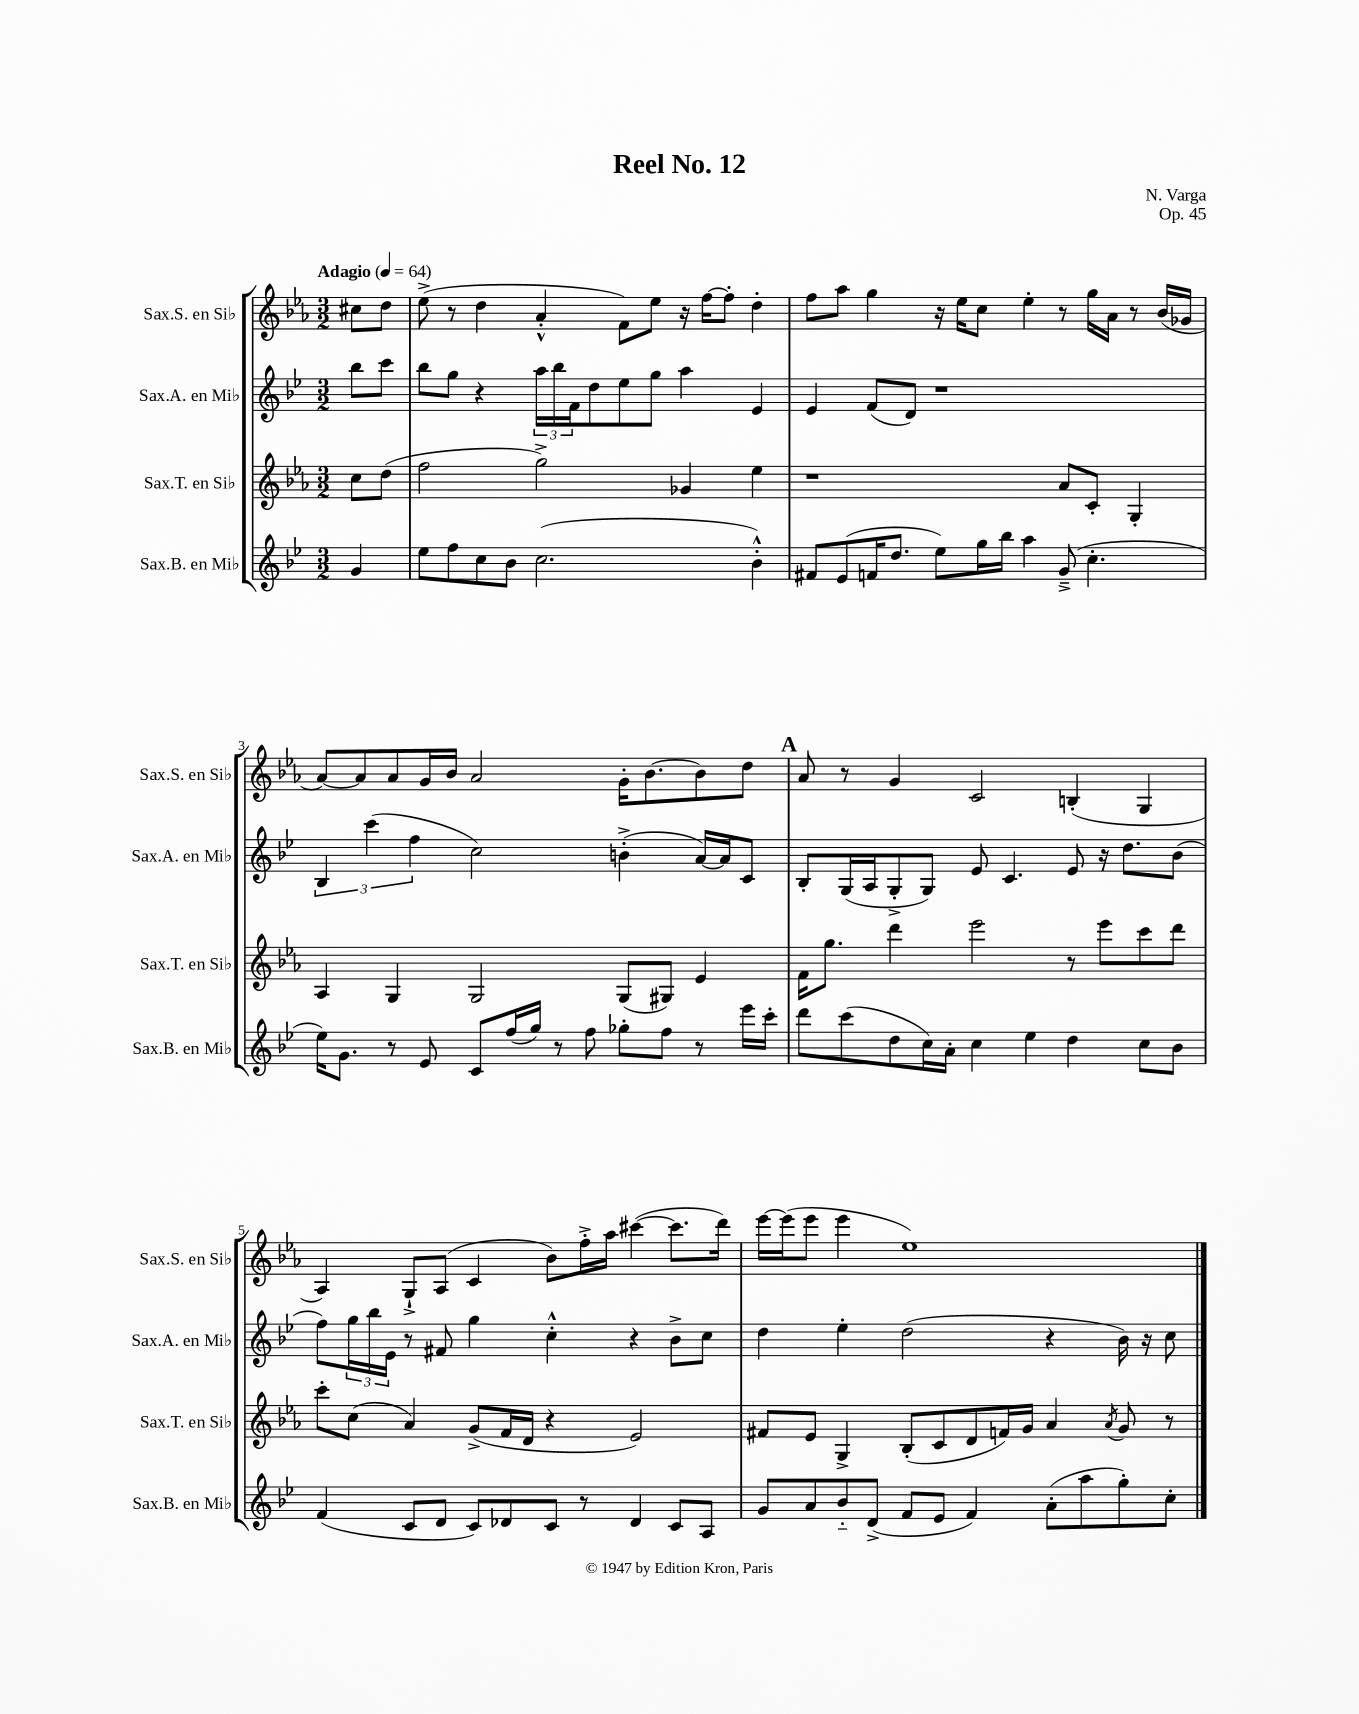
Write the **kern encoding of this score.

**kern	**kern	**kern	**kern
*staff4	*staff3	*staff2	*staff1
*clefG2	*clefG2	*clefG2	*clefG2
*k[b-e-]	*k[b-e-a-]	*k[b-e-]	*k[b-e-a-]
*M3/2	*M3/2	*M3/2	*M3/2
*MM64	*MM64	*MM64	*MM64
4g	8cc	8bb-	8cc#
.	(8dd	8ccc	8dd
=	=	=	=
8ee-	2ff	8bb-	(8ee-^
8ff	.	8gg	8r
8cc	.	4r	4dd
8b-	.	.	.
(2.cc	2gg^)	24aa	4a-'^^
.	.	24bb-	.
.	.	24f	.
.	.	8dd	.
.	.	8ee-	8f)
.	.	8gg	8ee-
.	4g-	4aa	16r
.	.	.	[16ff
.	.	.	8ff']
4b-'^^)	4ee-	4e-	4dd'
=	=	=	=
8f#	1r	4e-	8ff
(8e-	.	.	8aa-
16f	.	(8f	4gg
8.dd	.	.	.
.	.	8d)	.
8ee-)	.	1r	16r
.	.	.	16ee-
16gg	.	.	8cc
16bb-	.	.	.
4aa	.	.	4ee-'
(8g~^	8a-	.	8r
4.cc'	8c'	.	16gg
.	.	.	16a-
.	4G'	.	8r
.	.	.	(16b-
.	.	.	16g-
=	=	=	=
16ee-)	4A-	6B-	[8a-)
8.g	.	.	.
.	.	.	8a-]
.	.	(6ccc	.
8r	4G	.	8a-
.	.	6ff	.
8e-	.	.	16g
.	.	.	16b-
8c	2G	2cc)	2a-
(16ff	.	.	.
16gg)	.	.	.
8r	.	.	.
8ff	.	.	.
8gg-'	(8G	(4b'^	16g'
.	.	.	[8.b-
8ff	8G#)	.	.
8r	4e-	[16a)	8b-]
.	.	16a]	.
16eee-	.	8c	8dd
16ccc'	.	.	.
=	=	=	=
8ddd	16f	8B-'	8a-
.	8.gg	.	.
(8ccc	.	(16G	8r
.	.	16A	.
8dd	4ddd	8G'^	4g
16cc)	.	8G)	.
16a'	.	.	.
4cc	2eee-	8e-	2c
.	.	4.c	.
4ee-	.	.	.
4dd	8r	8e-	(4B'
.	8eee-	16r	.
.	.	8.dd	.
8cc	8ccc	.	4G
8b-	8ddd	(8b-	.
=	=	=	=
(4f	8ccc'	8ff)	4A-)
.	(8cc	24gg	.
.	.	24bb-	.
.	.	24e-	.
8c	4a-)	8r	8G`^
8d	.	8f#	(8A-
8c)	(8g^	4gg	4c
8d-	16f	.	.
.	16d	.	.
8c	4r	4cc'^^	8b-)
8r	.	.	16ff'^
.	.	.	16aa-
4d-	2e-)	4r	([4ccc#
8c	.	8b-^	8.ccc#]
8A	.	8cc	.
.	.	.	16ddd)
=	=	=	=
8g	8f#	4dd	[16eee-
.	.	.	(16eee-]
8a	8e-	.	8eee-
8b-'~	4G^	4ee-'	4eee-
(8d^	.	.	.
8f	(8B-'	(2dd	1ee-)
8e-	8c	.	.
4f)	8d	.	.
.	16f)	.	.
.	16g	.	.
(8a'	4a-	4r	.
8aa	.	.	.
.	8qa-	.	.
8gg')	8g	16b-)	.
.	.	16r	.
8cc'	8r	8cc	.
==	==	==	==
*-	*-	*-	*-
